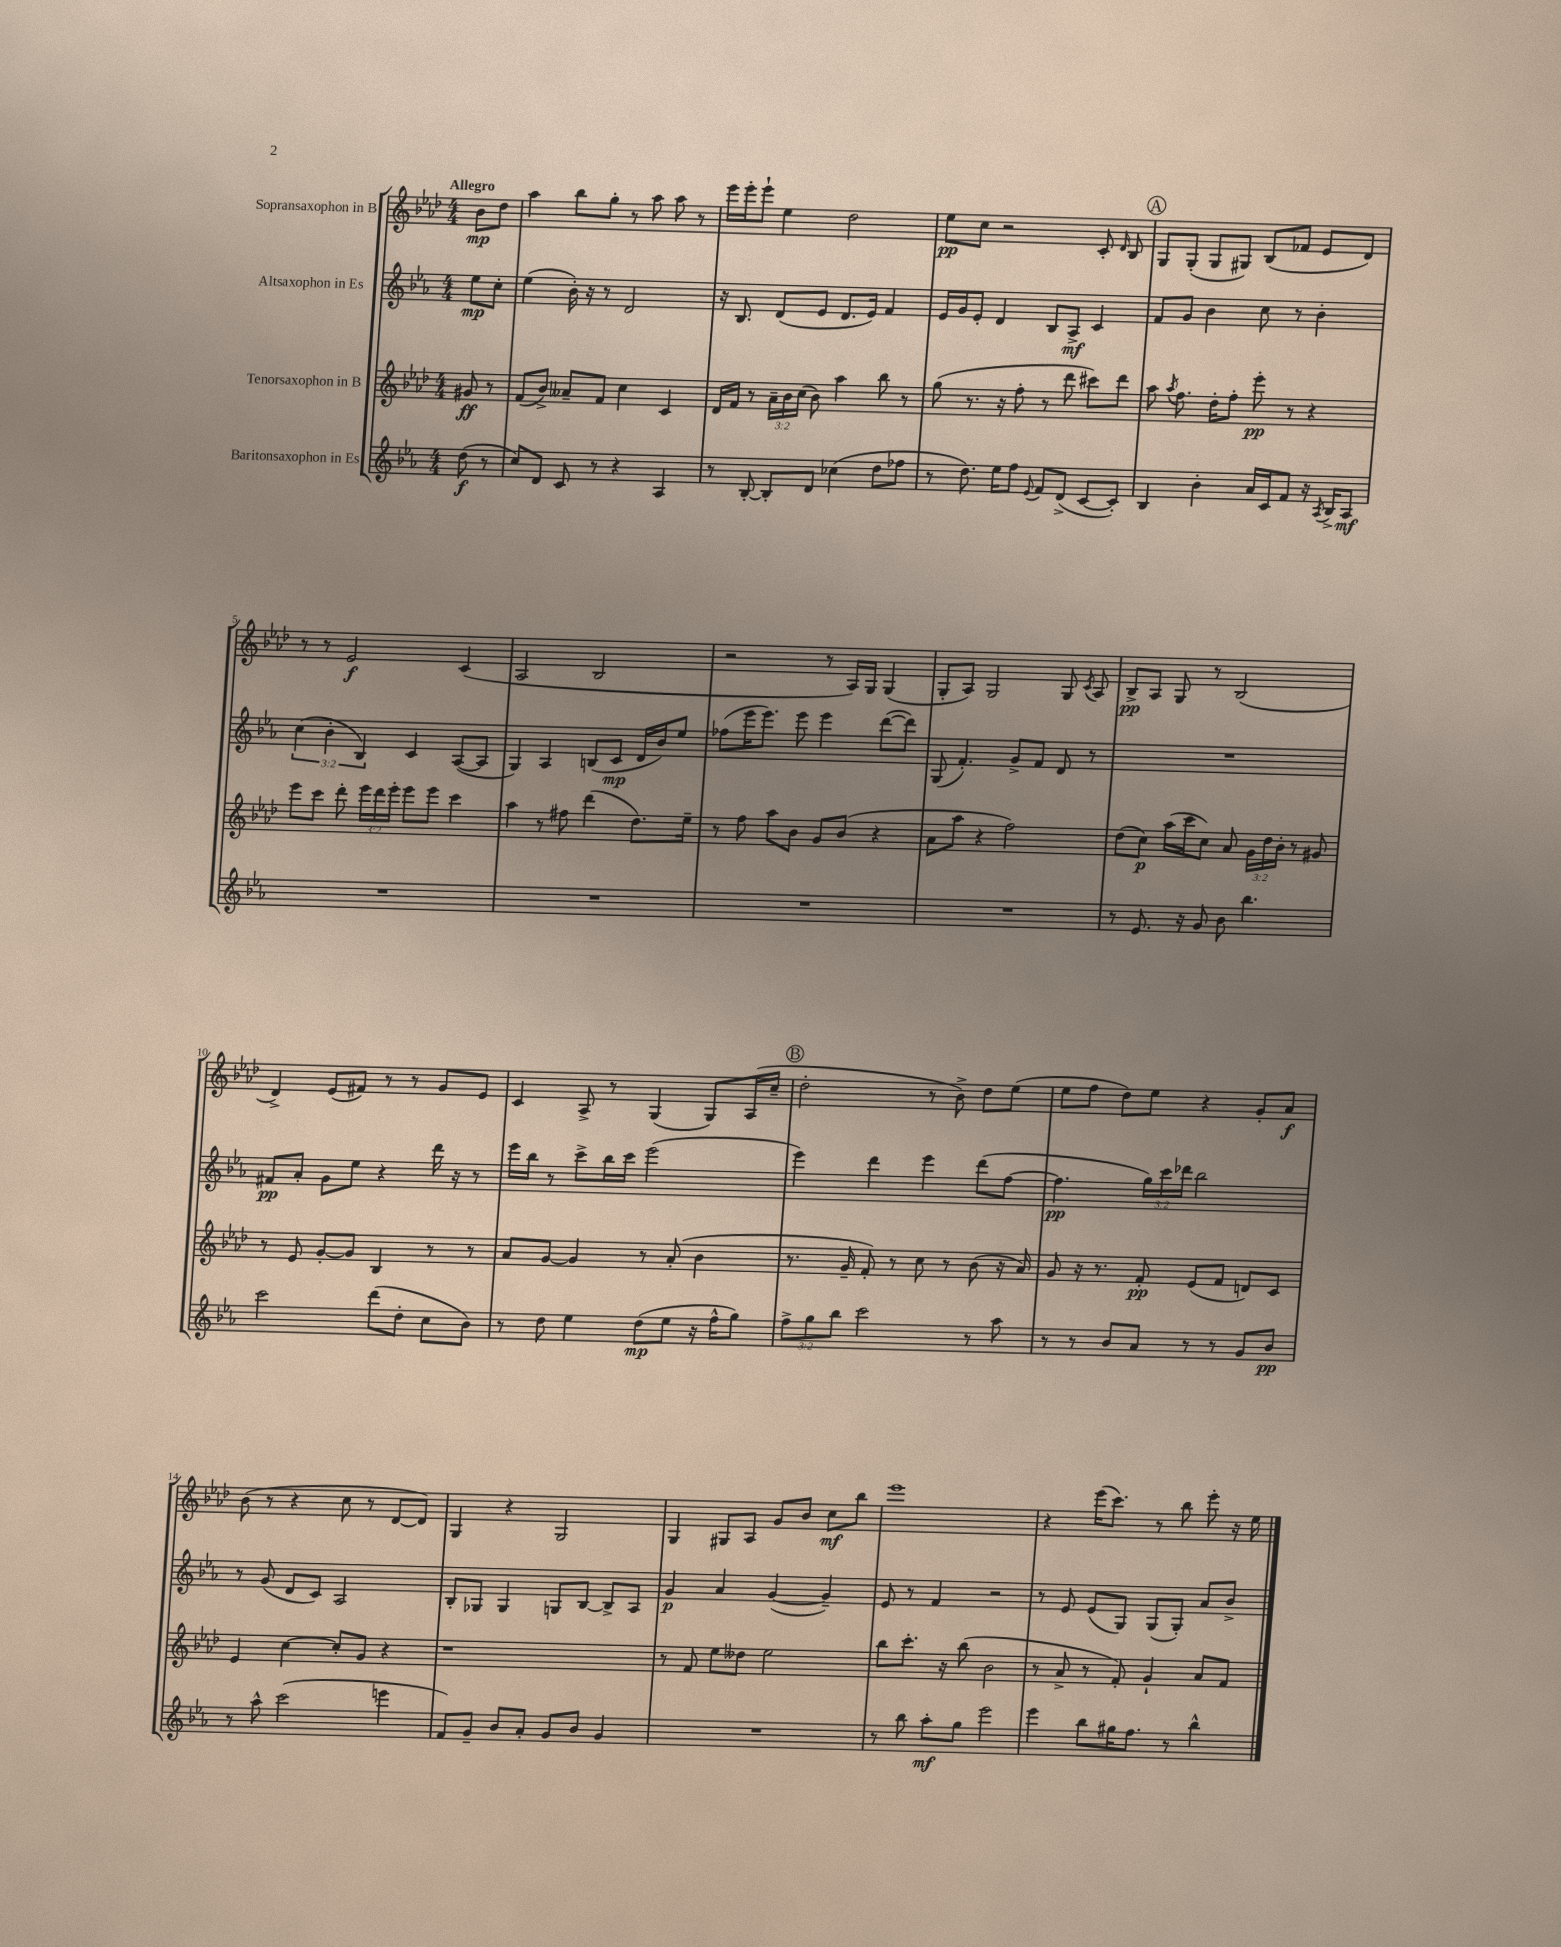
<<
\new StaffGroup <<
\new Staff = "s0" \with { instrumentName = "Sopransaxophon in B" } {
    \clef treble \key aes \major \numericTimeSignature \time 4/4 \partial 4 \tempo "Allegro"
    \autoBeamOff bes'8[\mp des''8] |
    aes''4 bes''8[ g''8]-. r8 aes''8 aes''8 r8 |
    ees'''16[ ees'''16-. ees'''8]-! ees''4 des''2 |
    ees''8[\pp c''8] r2 c'8-. \grace { des'16 } bes8 |
    \mark \markup { \circle "A" } g8[ g8]-.( g8[ gis8]) bes8[( fes'8] ees'8[ des'8]) |
    r8 r8 ees'2\f c'4( |
    aes2 bes2 |
    r2 r8 aes16[) g16] g4( |
    g8[-. aes8]) g2 g8 \acciaccatura { c'8 } aes8 |
    bes8[->\pp aes8] g8 r8 bes2( |
    des'4->) ees'8[( fis'8]) r8 r8 g'8[ ees'8] |
    c'4 aes8-> r8 g4( g8[) aes16( c''16]-- |
    \mark \markup { \circle "B" } des''2-. r8 bes'8->) des''8[ ees''8]( |
    ees''8[ f''8] des''8[) ees''8] r4 g'8[-. aes'8]\f |
    bes'8( r8 r4 c''8 r8 des'8[~ des'8]) |
    g4 r4 g2 |
    g4 gis8[ aes8] g'8[ bes'8] c''8[\mf bes''8] |
    ees'''1 |
    r4 ees'''16[( c'''8.]) r8 bes''8 ees'''8-. r16 ees''16 \bar "|." |
}
\new Staff = "s1" \with { instrumentName = "Altsaxophon in Es" } {
    \clef treble \key ees \major \numericTimeSignature \time 4/4 \override Staff.TupletNumber.text = #tuplet-number::calc-fraction-text \partial 4
    \autoBeamOff ees''8[\mp c''8]-. |
    ees''4( bes'16-.) r16 r8 d'2 |
    r16 bes8. d'8[( ees'8] d'8.[ ees'16]) f'4 |
    ees'16[ g'16 ees'8]-. d'4 bes8[ aes8]->\mf c'4 |
    \mark \markup { \circle "A" } f'8[ g'8] bes'4 c''8 r8 bes'4-. |
    \tuplet 3/2 { c''4( bes'4-. bes4) } c'4 aes8[~( aes8] |
    g4) aes4 b8[( c'8]\mp d'16[ bes'16) ees''8] |
    fes''8[( ees'''16 ees'''8.]) ees'''8 ees'''4 d'''8[~( d'''8]) |
    g8( f'4.-.) g'8[-> f'8] d'8 r8 |
    R1 |
    fis'8[\pp aes'8]-. g'8[ ees''8] r4 d'''16 r16 r8 |
    ees'''16[ bes''16] r8 c'''8[-> bes''16 c'''16] ees'''2( |
    \mark \markup { \circle "B" } ees'''4) d'''4 ees'''4 d'''8[( f''8]~ |
    f''4.\pp \tuplet 3/2 { g''16[) c'''16 des'''16] } bes''2 |
    r8 g'8( d'8[ c'8]) aes2 |
    bes8[-. ges8] ges4 g8[ bes8]~ bes8[-> aes8] |
    g'4\p aes'4 g'4~( g'4--) |
    ees'8 r8 f'4 r2 |
    r8 ees'8 ees'8[( g8]) g8[( g8]-.) aes'8[ bes'8]-> \bar "|." |
}
\new Staff = "s2" \with { instrumentName = "Tenorsaxophon in B" } {
    \clef treble \key aes \major \numericTimeSignature \time 4/4 \override Staff.TupletNumber.text = #tuplet-number::calc-fraction-text \partial 4
    \autoBeamOff gis'8\ff r8 |
    f'8[( bes'8]->) aeses'8[-- f'8] c''4 c'4 |
    des'16[ f'16] r8 \tuplet 3/2 { aes'16[-- bes'16 c''16]( } bes'8) aes''4 bes''8 r8 |
    g''8( r8. r16 f''8-. r8 des'''8 cis'''8[) des'''8] |
    \mark \markup { \circle "A" } aes''8 \acciaccatura { aes''8 } f''8. des''16[-. f''8]-. ees'''8-.\pp r8 r4 |
    ees'''8[ c'''8] des'''8-. \tuplet 3/2 { ees'''16[ des'''16 ees'''16]-. } ees'''8[ ees'''8] c'''4 |
    aes''4 r8 fis''8 des'''4( des''8.[) ees''16]-- |
    r8 f''8 aes''8[ bes'8] g'8[ bes'8]( r4 |
    aes'8[ aes''8] r4 f''2) |
    des''8[( c''8]\p) aes''16[( c'''16 c''8]) aes'8 \tuplet 3/2 { g'16[ des''16 bes'16]-. } r8 gis'8 |
    r8 ees'8 g'8[~-. g'8] bes4 r8 r8 |
    aes'8[ g'8]~ g'4 r8 aes'8-.( bes'4 |
    \mark \markup { \circle "B" } r8. g'16-- f'8-.) r8 c''8 r8 bes'8( r16 aes'16) |
    g'8 r16 r8. f'8-.\pp ees'8[( f'8] d'8[) c'8] |
    ees'4 c''4~ c''8[-. g'8] r4 |
    r1 |
    r8 f'8 ees''8[ deses''8] ees''2 |
    bes''8[ c'''8.]-. r16 bes''8( bes'2 |
    r8 aes'8-> r8 f'8-.) g'4-! aes'8[ f'8] \bar "|." |
}
\new Staff = "s3" \with { instrumentName = "Baritonsaxophon in Es" } {
    \clef treble \key ees \major \numericTimeSignature \time 4/4 \override Staff.TupletNumber.text = #tuplet-number::calc-fraction-text \partial 4
    \autoBeamOff d''8\f( r8 |
    c''8[) d'8] c'8 r8 r4 aes4 |
    r8 bes8~-. bes8[-. d'8] ces''4( d''8[ fes''8] |
    r8 d''8.) ees''16[ f''8] \appoggiatura { ees'8 } f'8[ d'8]->( c'8[~ c'8]-.) |
    \mark \markup { \circle "A" } bes4 bes'4-. aes'16[ c'16 f'8] r16 \acciaccatura { aes8 } bes16[-> aes8]\mf |
    R1 |
    R1 |
    R1 |
    R1 |
    r8 ees'8. r16 g'8 bes'8 bes''4. |
    c'''2 d'''8[( d''8]-. c''8[ bes'8]) |
    r8 d''8 ees''4 d''8[\mp( ees''8] r16 f''16[-^ g''8]) |
    \mark \markup { \circle "B" } \tuplet 3/2 { f''8[-> g''8 bes''8] } c'''2 r8 aes''8 |
    r8 r8 bes'8[ aes'8] r8 r8 g'8[ bes'8]\pp |
    r8 aes''8-^ c'''2( e'''4 |
    f'8[) g'8]-- bes'8[ aes'8]-. g'8[ bes'8] g'4 |
    R1 |
    r8 bes''8 aes''8[-.\mf g''8] ees'''2 |
    ees'''4 bes''8[ gis''16 f''8.] r8 bes''4-^ \bar "|." |
}
>>
>>
